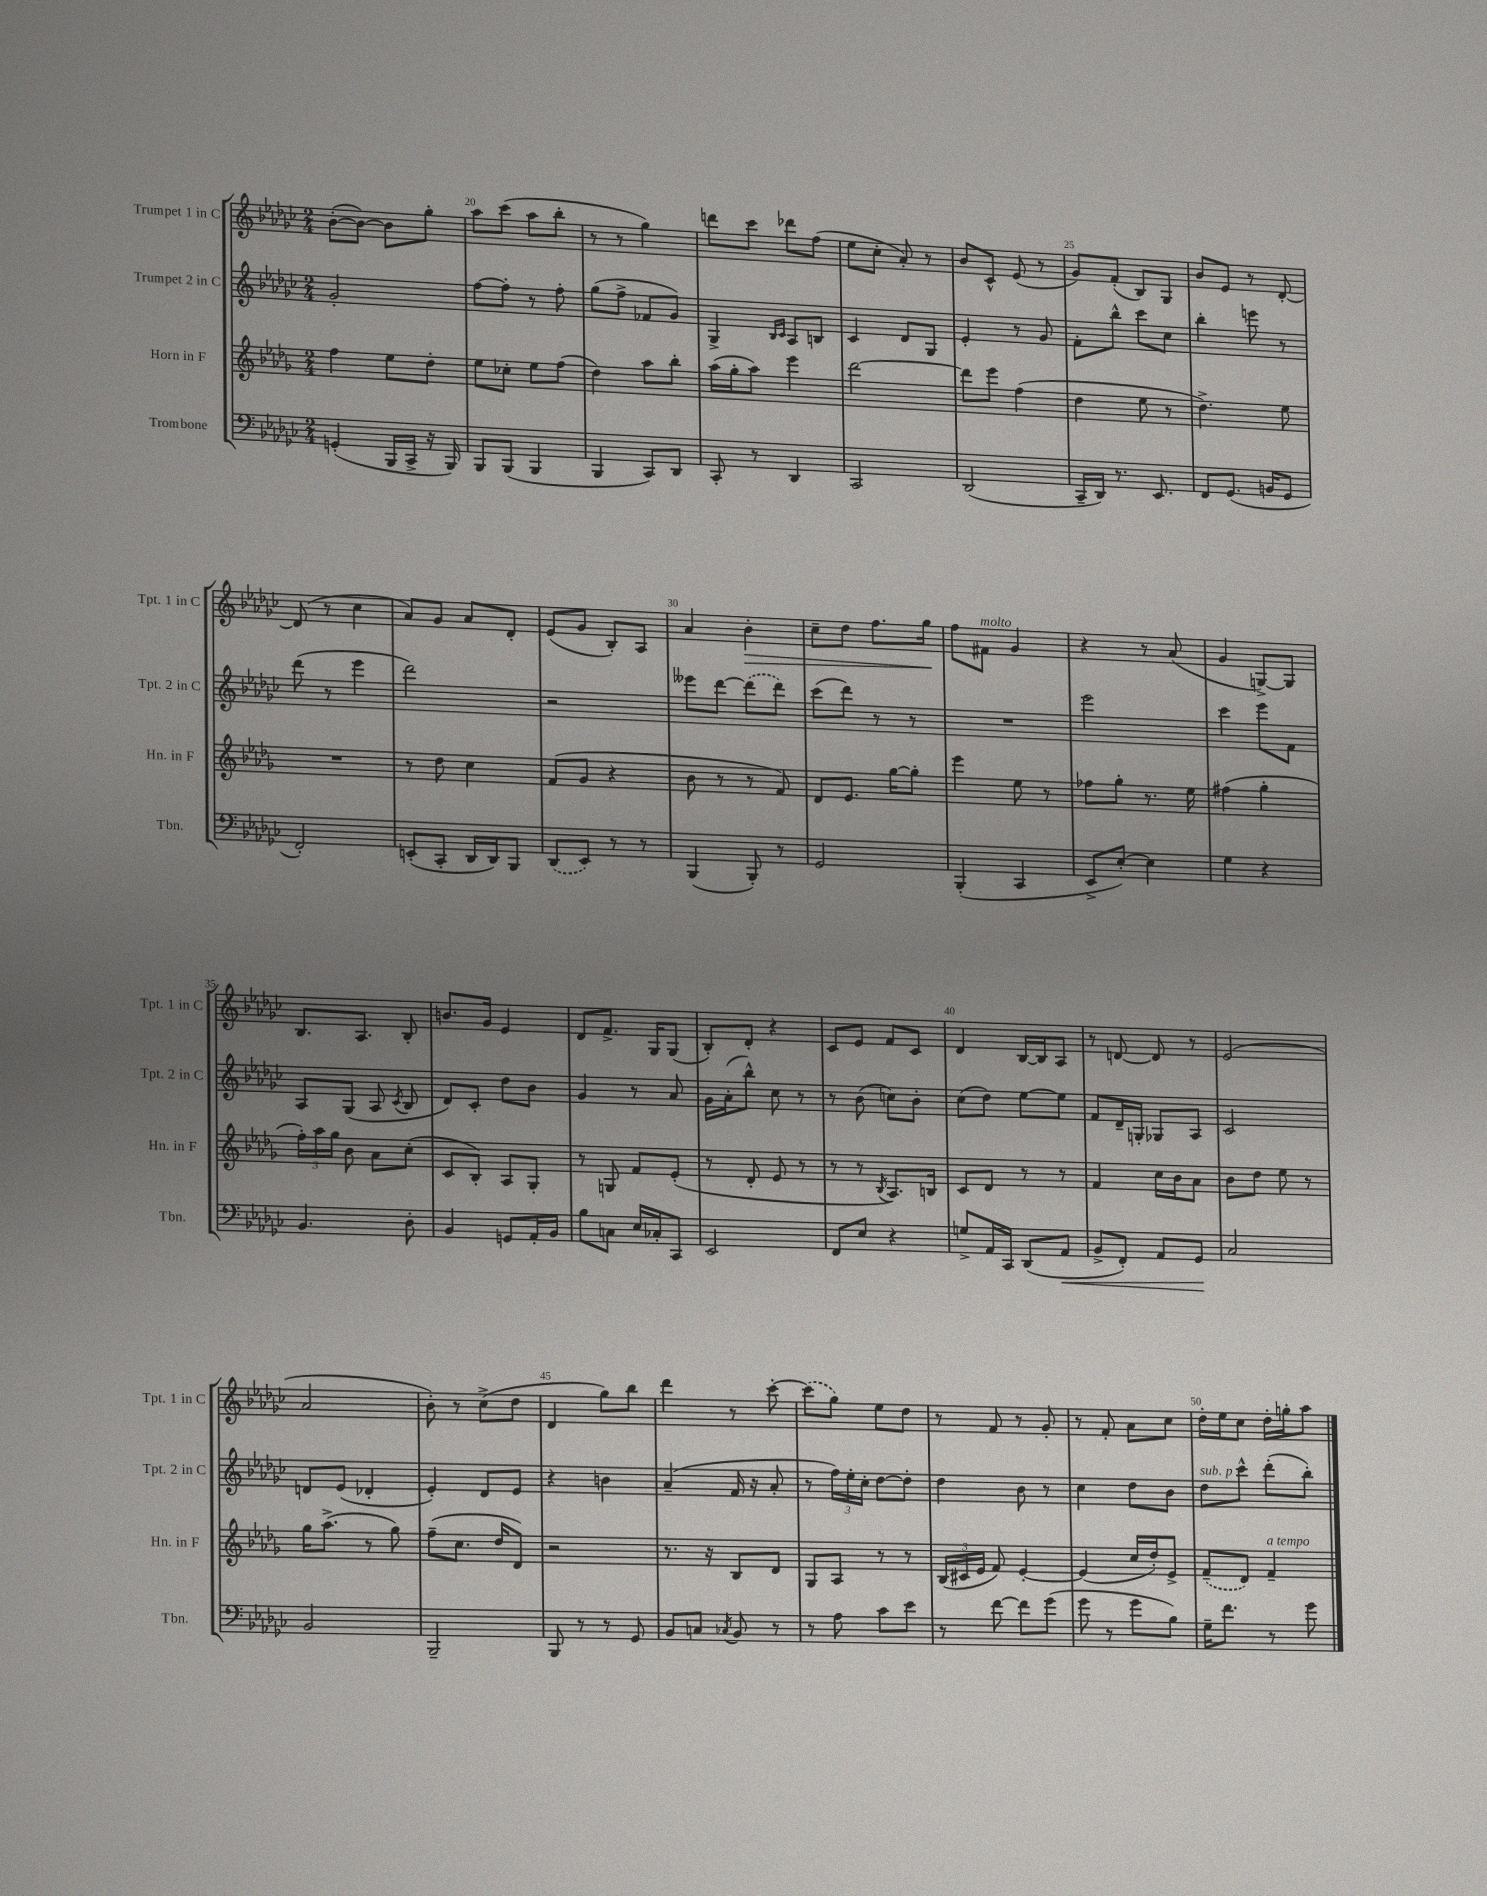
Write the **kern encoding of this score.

**kern	**kern	**kern	**kern
*staff4	*staff3	*staff2	*staff1
*clefF4	*clefG2	*clefG2	*clefG2
*k[b-e-a-d-g-c-]	*k[b-e-a-d-g-]	*k[b-e-a-d-g-c-]	*k[b-e-a-d-g-c-]
*M2/4	*M2/4	*M2/4	*M2/4
(4GG'	4ff	2g-'	([8b-'
.	.	.	8b-_)
16BBB-	8ee-	.	8b-]
16CC-^	.	.	.
16r	8dd-'	.	8gg-'
16BBB-)	.	.	.
=	=	=	=
8BBB-	8ee-	[8ff	8aa-
(8BBB-	8cc-'	8ff']	(8ccc-
4BBB-	8ee-	8r	8aa-
.	(8ff	8ff'	8bb-'
=	=	=	=
4BBB-	4dd-)	(8gg-	8r
.	.	8ff^	8r
8CC-)	8aa-	8f-	4gg-)
8DD-	8bb-'	8g-)	.
=	=	=	=
8CC-'	(16aa-	4G-^	8ddd
.	16gg-'	.	.
8r	8aa-)	.	8ccc-
.	.	16qqB-	.
.	.	16qqc-	.
4DD-	4eee-	8A-	8ddd-
.	.	8B	(8ff
=	=	=	=
2CC-	[2ddd-	4c-	8ee-
.	.	.	8cc-'
.	.	8d-	8a-')
.	.	8G-	8r
=	=	=	=
(2DD-	8ddd-]	4e-'	8b-
.	8eee-	.	8c-^^
.	(4ff	8r	(8e-
.	.	8g-	8r
=	=	=	=
16CC-~	4dd-	8f'	8g-)
16DD-)	.	.	.
8.r	.	8bb-^^	(8f'
.	8ee-	8ccc-	8B-)
8.EE-	.	.	.
.	8r	8cc-	8G-
=	=	=	=
8FF	4.dd-^)	4bb-'	8b-
(8.GG-	.	.	8e-
.	.	8eee	8r
16BB	.	.	.
8GG-	8ee-	8r	[8d-'
=	=	=	=
2FF')	2r	(8ddd-	(8d-]
.	.	8r	8r
.	.	4eee-	4cc-
=	=	=	=
(8EE'	8r	2ddd-)	8a-)
8CC-'	8dd-	.	8g-
16DD-	4cc	.	8a-
16DD-)	.	.	.
8BBB-	.	.	8d-'
=	=	=	=
(8DD-	(8f	2r	(8e-
8EE-)	8g-	.	8g-
8r	4r	.	8B-')
8r	.	.	8A-
=	=	=	=
(4BBB-	8b-	8eee--	4a-
.	8r	[8ddd-	.
8BBB-')	8r	(8ddd-]	4b-'
8r	8f)	8ddd-)	.
=	=	=	=
2GG-	8d-	(8ccc-	8cc-~
.	8.e-	8ddd-)	8dd-
.	.	8r	8.ff
.	[16gg-	.	.
.	8gg-']	8r	.
.	.	.	16gg-
=	=	=	=
(4BBB-'	4eee-	2r	8ff
.	.	.	8f#
4CC-	8ee-	.	4g-
.	8r	.	.
=	=	=	=
8EE-^	8ff-	2eee-	4r
[8E-')	8gg-'	.	.
4E-]	8.r	.	8r
.	.	.	(8a-
.	16ee-	.	.
=	=	=	=
4G-	(4ff#	4ccc-	4g-
4r	4gg-'	8eee-	[8G^)
.	.	8f	8G]
=	=	=	=
4.BB-	24ff')	8A-	8.B-
.	24aa-	.	.
.	24gg-	.	.
.	8b-	(8G-	.
.	.	.	8.A-
.	8a-	8A-	.
.	.	8qc-	.
8D-'	(8cc'	8B-	8B-'
=	=	=	=
4BB-	8c	8d-)	8.b
.	8B-')	8c-'	.
.	.	.	16g-
8GG	8A-	8dd-	4e-
16AA-'	8G-'	8b-	.
16BB-	.	.	.
=	=	=	=
8B-	8r	4g-	8d-
8C	8G	.	8.f^
16E-	8f	8r	.
16C-'	.	.	16G-
8CC-	(8e-'	8a-	(8G-
=	=	=	=
2EE-	8r	16g-	8B-')
.	.	(16a-'	.
.	8d-'	8bb-^^)	8d-'
.	8e-	8cc-	4r
.	8r	8r	.
=	=	=	=
8FF	8r	8r	8c-
8E-	8r	(8b-	8e-
.	8qB-	.	.
4r	8.A-)	8cc)	8f
.	.	8b-'	8c-
.	16B	.	.
=	=	=	=
8G^	8c	(8cc-	4d-
16AA-	8d-	8dd-)	.
16CC-	.	.	.
(8DD-	8r	[8ee-	[16B-
.	.	.	16B-]
8AA-	8r	8ee-]	8A-
=	=	=	=
8BB-^	4f	8f	8r
8FF')	.	16d-~	[8d
.	.	16G'	.
8AA-	16cc	8G-	8d]
.	16b-	.	.
8GG-	8a-	8A-	8r
=	=	=	=
2C-	8b-	2c-	(2e-
.	8dd-	.	.
.	8ee-	.	.
.	8r	.	.
=	=	=	=
2BB-	16gg-	8d	2a-
.	(8.aa-^	.	.
.	.	(8e-	.
.	8r	4d-'	.
.	8gg-)	.	.
=	=	=	=
2BBB-~	(8ff~	4e-')	8b-')
.	8.cc	.	8r
.	.	8d-	(8cc-^
.	16dd-	.	.
.	8d-)	8e-	8dd-
=	=	=	=
8BBB-	2r	4r	4d-
8r	.	.	.
8r	.	4b	8gg-)
8GG-	.	.	8bb-
=	=	=	=
8BB-	8.r	(4a-~	4ddd-
8C	.	.	.
.	16r	.	.
8qC-	.	.	.
8BB-	8B-	16f	8r
.	.	16r	.
8r	8d-	8a-'	[8ccc-'
=	=	=	=
8r	8G-	8r	(8ccc-]
8A-	8A-	24ff)	8gg-)
.	.	24ee-'	.
.	.	24cc-'	.
8c-	8r	[8dd-	8ee-
8e-	8r	8dd-']	8dd-
=	=	=	=
8r	(24B-	4dd-	8r
.	24c#	.	.
.	24e-	.	.
[8f	8f)	.	8f
8f]	[4e-'	8b-	8r
(8g-	.	8r	8g-'
=	=	=	=
8g-	(4e-]	4cc-	8r
8r	.	.	8f'
8g-	16cc	8dd-	8a-
.	16dd-')	.	.
8B-)	8e-^	8b-	8cc-
=	=	=	=
16G-~	(8f~	8dd-	16dd-'
8.f	.	.	16ee-
.	8d-)	8ccc-^^	8cc-
8r	4f~	(8ddd-'	16dd-'
.	.	.	16gg'
8g-	.	8bb-')	8aa-
==	==	==	==
*-	*-	*-	*-
